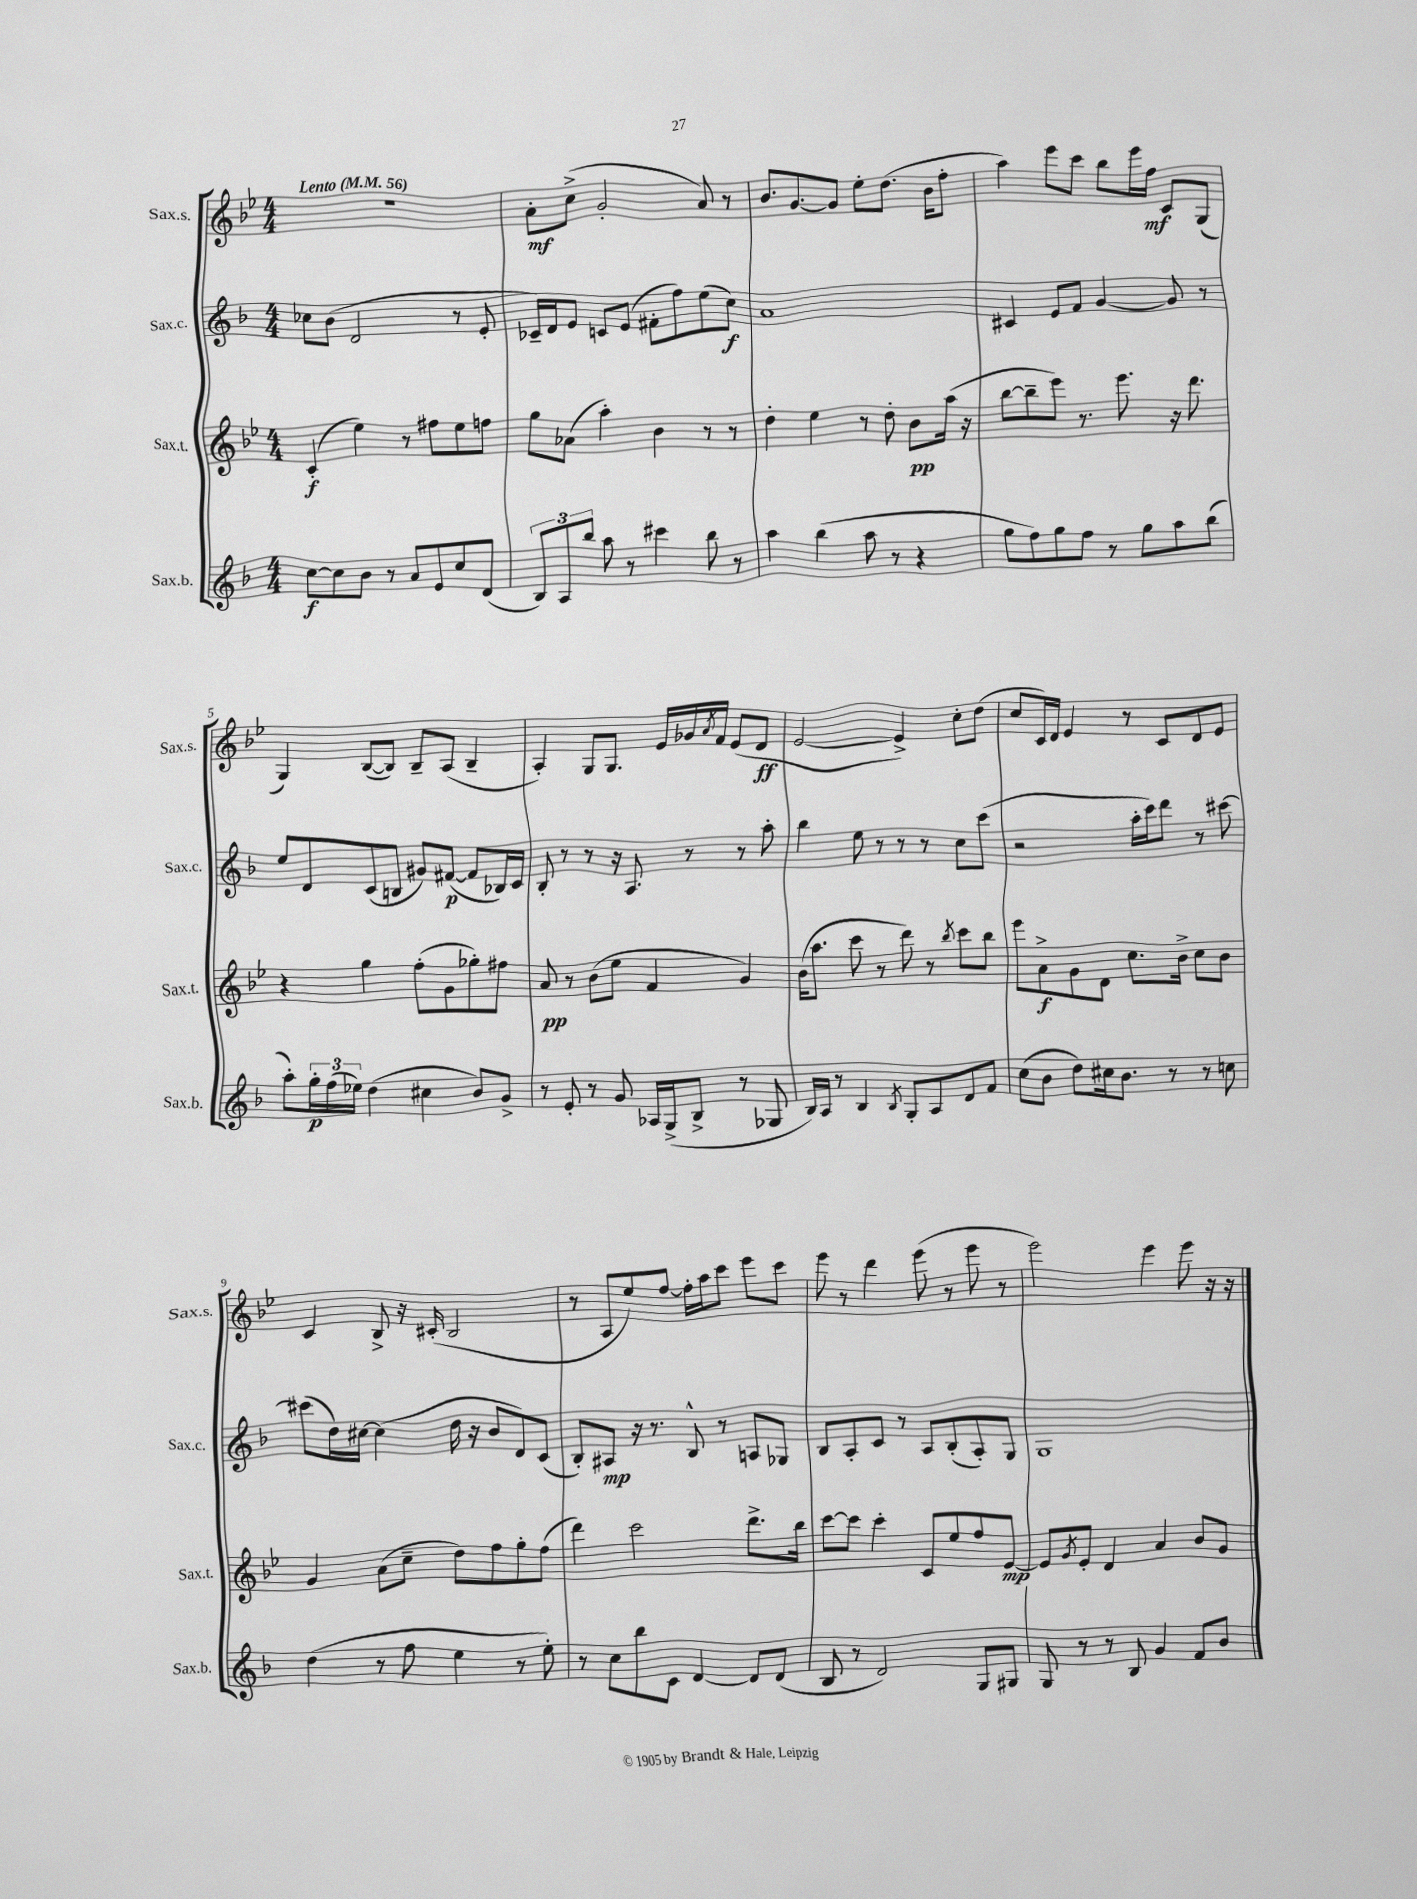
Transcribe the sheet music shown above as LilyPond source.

<<
\new StaffGroup <<
\new Staff = "s0" \with { instrumentName = "Sax.s." shortInstrumentName = "Sax.s." } {
    \clef treble \key bes \major \numericTimeSignature \time 4/4 \tempo "Lento" 4 = 56
    R1 |
    a'8-.\mf c''8->( g'2-. a'8) r8 |
    bes'8. g'8.~ g'8 ees''8-. d''8.( bes'16 f''8-. |
    a''4) ees'''8 c'''8 bes''8 ees'''16 f''16\mf c'8 g8( |
    g4) bes8~( bes8) bes8-- a8( bes4-- |
    a4-.) g8 g8. ees'16 ges'16 \acciaccatura { a'8 } f'16 ees'8( d'8\ff |
    ees'2~ ees'4->) c''8-. d''8( |
    c''8 c'16) d'16 ees'4 r8 c'8 d'8 ees'8 |
    c'4 bes8-> r16 cis'16-.( bes2 |
    r8 a8 ees''8) f''8~ f''16-. a''16 c'''8 ees'''8 c'''8 |
    ees'''8 r8 d'''4 ees'''8( r8 ees'''8 r8 |
    ees'''2) ees'''4 ees'''8 r16 r16 \bar "|." |
}
\new Staff = "s1" \with { instrumentName = "Sax.c." shortInstrumentName = "Sax.c." } {
    \clef treble \key f \major \numericTimeSignature \time 4/4
    ces''8 bes'8( d'2 r8 e'8-. |
    ces'16--) d'16 e'8 c'8 e'8( fis'8-. f''8) e''8( c''8\f) |
    a'1 |
    cis'4 e'8 f'8 g'4~ g'8 r8 |
    e''8 d'8 c'8( b8 gis'8) fis'8~\p( fis'8 bes16) c'16 |
    bes8-. r8 r8 r16 a8. r8 r8 a''8-. |
    bes''4 e''8 r8 r8 r8 c''8 c'''8( |
    r2 a''16-. c'''16) d'''8 r8 cis'''8~ |
    cis'''8( d''16) cis''16~ cis''4( d''16 r16 bes'8 d'8) c'8( |
    bes8-.) ais8\mp r16 r8. bes8-^ r8 a8 ges8 |
    bes8 a8-. c'8 r8 a8 bes8-.( a8-.) g8 |
    g1 \bar "|." |
}
\new Staff = "s2" \with { instrumentName = "Sax.t." shortInstrumentName = "Sax.t." } {
    \clef treble \key bes \major \numericTimeSignature \time 4/4
    c'4-.\f( ees''4) r8 fis''8 ees''8 f''8 |
    g''8 aes'8( a''4-.) bes'4 r8 r8 |
    d''4-. ees''4 r8 d''8-. bes'8\pp a''16( r16 |
    bes''8~ bes''8-- ees'''8) r8. ees'''8. r16 d'''8. |
    r4 g''4 f''8-.( g'8 ges''8-.) fis''8 |
    a'8\pp r8 bes'8( ees''8 f'4 g'4) |
    bes'16( a''8. c'''8 r8 d'''8) r8 \acciaccatura { bes''8 } c'''8 bes''8 |
    ees'''8 a'8->\f g'8 d'8 c''8. bes'16-> c''8 bes'8 |
    g'4 a'8( c''8-- d''8) f''8 g''8-. f''8( |
    d'''4) c'''2 d'''8.-> bes''16 |
    c'''8~ c'''8 c'''4-. c'8 ees''8 f''8 ees'8~\mp |
    ees'8 \acciaccatura { g'8 } ees'8-. d'4 a'4 bes'8 g'8 \bar "|." |
}
\new Staff = "s3" \with { instrumentName = "Sax.b." shortInstrumentName = "Sax.b." } {
    \clef treble \key f \major \numericTimeSignature \time 4/4
    c''8~\f c''8 bes'8 r8 a'8 e'8 c''8 d'8( |
    \tuplet 3/2 { bes8) a8 bes''8 } a''8 r8 cis'''4 bes''8 r8 |
    a''4 bes''4( a''8 r8 r4 |
    g''8 f''8) g''8 f''8 r8 g''8 a''8 bes''8( |
    a''8-.) \tuplet 3/2 { g''16-.\p f''16( ees''16) } d''4( cis''4 bes'8) g'8-> |
    r8 e'8-. r8 g'8 aes16 g16->( bes8-> r8 ges8 |
    bes16) a16 r8 bes4 \acciaccatura { bes8 } g8-. a8 d'8 f'8 |
    c''8( bes'8 d''8) cis''16 bes'8. r8 r8 c''8 |
    d''4( r8 f''8 e''4 r8 e''8-.) |
    r8 c''8 bes''8 c'8 d'4~ d'8 d'8( |
    bes8 r8 d'2) g8 gis8 |
    g8 r8 r8 bes8 g'4 f'8 bes'8 \bar "|." |
}
>>
>>
